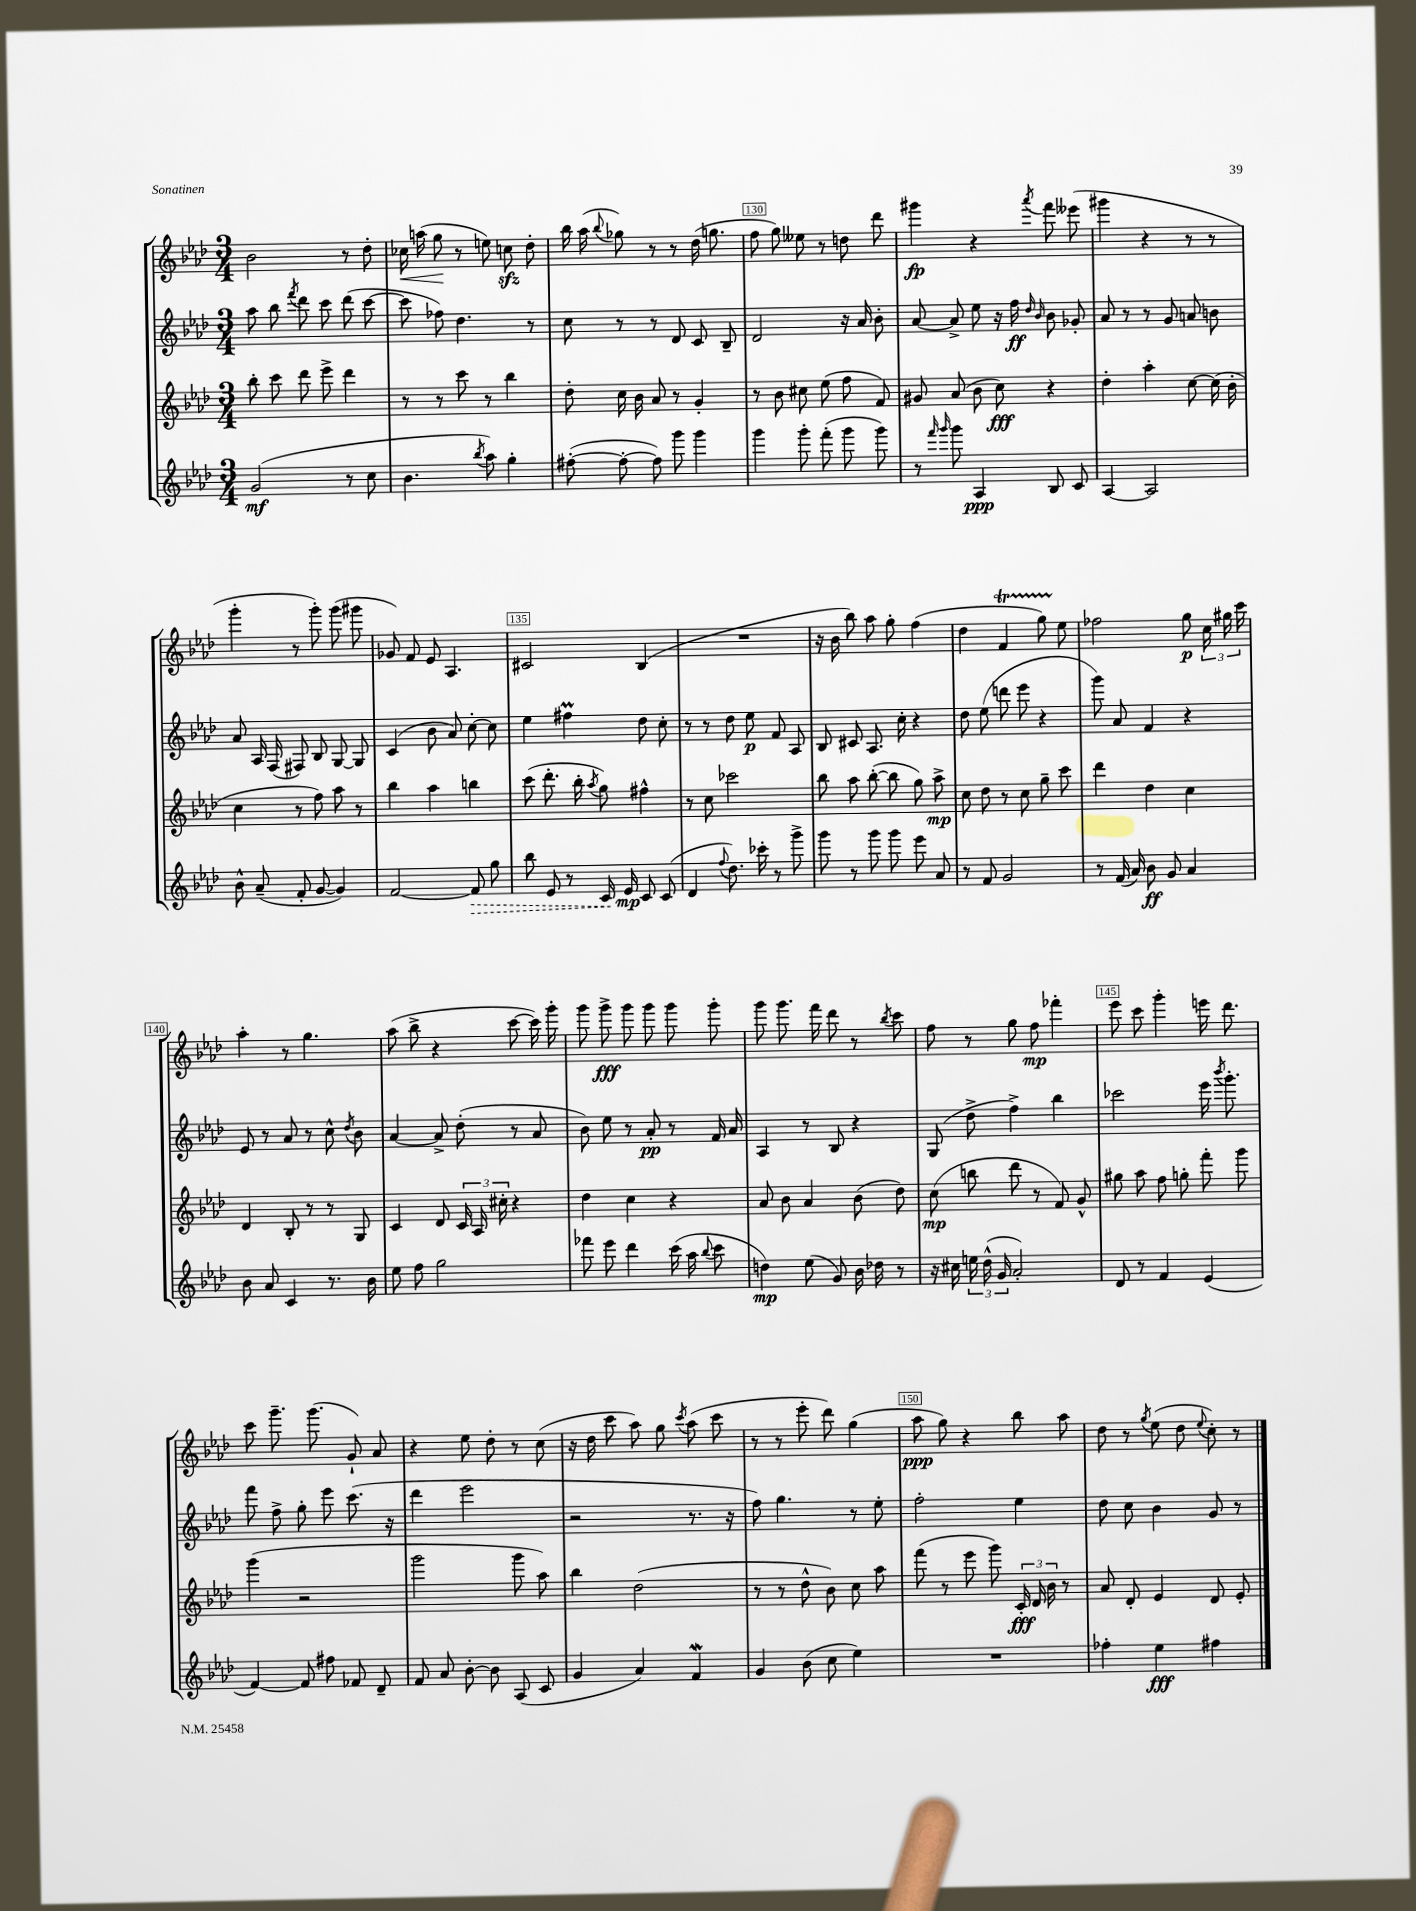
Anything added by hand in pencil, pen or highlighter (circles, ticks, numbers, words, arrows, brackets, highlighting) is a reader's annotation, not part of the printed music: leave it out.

**kern	**kern	**kern	**kern
*staff4	*staff3	*staff2	*staff1
*clefG2	*clefG2	*clefG2	*clefG2
*k[b-e-a-d-]	*k[b-e-a-d-]	*k[b-e-a-d-]	*k[b-e-a-d-]
*M3/4	*M3/4	*M3/4	*M3/4
(2g	8bb-'	8aa-	2b-
.	8ccc	8bb-	.
.	.	8qfff	.
.	8ddd-	8ddd-	.
.	8eee-^	8ccc	.
8r	4ddd-	(8ddd-	8r
8cc	.	[8ccc	8dd-'
=	=	=	=
4.b-	8r	8ccc]	16cc-
.	.	.	(16aa
.	8r	8ff-)	8gg
.	8ccc	4.dd-	8r
8qbb-	.	.	.
8aa-)	8r	.	8ee)
4gg'	4bb-	.	8cc
.	.	8r	8dd-'
=	=	=	=
([8ff#'	8dd-'	8cc	16bb-
.	.	.	(16aa-
.	.	.	8qqbb-
8ff#'_	16cc	8r	8gg-)
.	16b-	.	.
8ff#])	8a-	8r	8r
8ggg	8r	8d-	8r
4ggg	4g'	8c	(16dd-
.	.	.	8.gg
.	.	8B-~	.
=	=	=	=
4ggg	8r	2d-	8ff
.	8b-	.	8gg)
8ggg'	8cc#	.	8ee--
(8fff'	(8ee-	.	8r
8ggg	8ff	16r	8dd
.	.	16a-	.
8ggg)	8f)	8b-'	8ddd-
=	=	=	=
8r	8g#	[8a-	4ggg#
16qqfff	.	.	.
16qqggg	.	.	.
8ggg	(8a-	8a-^]	.
4A-	8b-	8ee-	4r
.	8cc)	16r	.
.	.	16ff	.
.	.	16qqdd-	.
.	.	16qqb-	8qaaa-
8B-	4r	8b-	8fff
8c	.	8g-'	(8eee--
=	=	=	=
[4A-	4dd-'	8a-	4ggg#
.	.	8r	.
2A-]	4aa-'	8r	4r
.	.	8g	.
.	[8cc	8a	8r
.	(16cc]	8b	8r
.	16b-'	.	.
=	=	=	=
8b-^^	4cc	8a-	4ggg'
(8a-~	.	16A-	.
.	.	(16F	.
8f'	8r	8F#)	8r
[8g	8ff)	8B-	8ggg')
4g])	8aa-	[8G	(8ggg
.	8r	8G]	8ggg#
=	=	=	=
[2f	4bb-	(4c	8g-)
.	.	.	8f
.	4aa-	8b-	8e-
.	.	8a-)	4.A-
8f]	4bb	[8cc'	.
8gg	.	8cc]	.
=	=	=	=
8bb-	(8ccc	4ee-	2c#
8e-	8.ddd-'	.	.
8r	.	4ff#	.
.	16bb-'	.	.
.	8qaa-	.	.
16c	8gg)	.	.
16e-	.	.	.
8c	4ff#^^	8dd-	(4B-
(8c	.	8cc'	.
=	=	=	=
4d-	8r	8r	2.r
.	8cc	8r	.
8qqff	.	.	.
8.dd-)	2ccc-	8dd-	.
.	.	8ee-	.
16ccc-'	.	.	.
8r	.	8f	.
8ggg^	.	8A-	.
=	=	=	=
8ggg	8bb-	8B-	16r
.	.	.	16b-
8r	8aa-	8c#	8bb-)
8ggg	([8bb-'	8.A-	8aa-
8ggg	8bb-]	.	8gg'
.	.	16cc'	.
8eee-	8gg)	4r	(4ff
8a-	8aa-^	.	.
=	=	=	=
8r	8cc	8dd-	4dd-
8f	8dd-	(8ee-	.
2g	8r	8ddd	4f
.	8cc	8eee-	.
.	8gg~	4r	8gg)
.	8ccc	.	8ee-
=	=	=	=
8r	4ddd-	8ggg)	2ff-
(16f	.	8a-	.
16a-)	.	.	.
8b-	4dd-	4f	.
8g	.	.	.
4a-	4cc	4r	8gg
.	.	.	24cc
.	.	.	24gg#
.	.	.	24ccc
=	=	=	=
8b-	4d-	8e-	4aa-'
8a-	.	8r	.
4c	8B-'	8a-	8r
.	8r	8r	4.gg
8.r	8r	8cc^^	.
.	.	8qdd-	.
.	8G	8b-	.
16b-	.	.	.
=	=	=	=
8ee-	4c	[4a-	(8aa-
8ff	.	.	8bb-^
2gg	8d-	8a-^]	4r
.	24c	(8dd-'	.
.	24A-	.	.
.	24cc#'	.	.
.	4r	8r	[8ccc
.	.	8a-	16ccc])
.	.	.	16ggg'
=	=	=	=
8fff-	4dd-	8b-)	8ggg
8eee-	.	8ee-	8ggg^
4ddd-	4cc	8r	8ggg
.	.	8a-'	8ggg
(16ccc	4r	8r	8ggg
16aa-	.	.	.
8qqbb-	.	.	.
8ccc	.	16f	8ggg'
.	.	16a-	.
=	=	=	=
4dd)	8a-	4A-	8ggg
.	8b-	.	8.ggg
(8ee-	4a-	8r	.
.	.	.	16fff
8g)	.	8B-	8ddd-
16b-	(8b-	4r	8r
16dd-	.	.	.
.	.	.	8qbb-
8r	8dd-)	.	8ccc
=	=	=	=
16r	(8cc	(8G	8ff
16cc#	.	.	.
24ee	8bb	8dd-^	8r
(24dd-^^	.	.	.
24g	.	.	.
2a-')	8ddd-	4ff^)	8gg
.	8r	.	8ff
.	8f)	4bb-	4fff-'
.	8g^^	.	.
=	=	=	=
8d-	8gg#	2ccc-	8eee-
8r	8aa-	.	8ccc
4f	8ff	.	4ggg'
.	8gg'	.	.
(4e-	8fff'	16eee-	16eee
.	.	8qbbb-	.
.	.	8.ggg'	8.ddd-
.	8ggg	.	.
=	=	=	=
[4f)	(4ggg	8fff	8ccc
.	.	8ff^	8.ggg~
8f]	2r	8gg'	.
.	.	.	(8.ggg
8ff#	.	8eee-	.
8f-	.	(8.ccc	8g`)
8d-~	.	.	8a-
.	.	16r	.
=	=	=	=
8f	2ggg	4ddd-	4r
8a-	.	.	.
[8b-'	.	2eee-	8ee-
8b-]	.	.	8dd-'
(8A-	8ggg	.	8r
8c	8aa-)	.	(8cc
=	=	=	=
4g	4bb-	2r	16r
.	.	.	16dd-
.	.	.	8ccc
4a-)	(2dd-	.	8aa-)
.	.	.	8gg
.	.	.	8qccc
4f	.	8.r	(8aa-
.	.	.	8ccc
.	.	16r	.
=	=	=	=
4g	8r	8ff)	8r
.	8r	4.gg	8r
(8b-	8dd-^^	.	8eee-'
8cc	8b-)	.	8ddd-)
4ee-)	8cc	8r	(4gg
.	8aa-	8ee-'	.
=	=	=	=
2.r	(8fff	2ff'	8aa-
.	8r	.	8gg)
.	8eee-	.	4r
.	8ggg)	.	.
.	24c'	4ee-	8bb-
.	24d-	.	.
.	24b-	.	.
.	8r	.	8aa-
=	=	=	=
4ff-'	8a-	8dd-	8dd-
.	8d-'	8cc	8r
.	.	.	8qgg
4ee-	4e-	4b-	(8ee-
.	.	.	8dd-
.	.	.	8qqee-
4ff#	8d-	8g	8cc')
.	8e-'	8r	8r
==	==	==	==
*-	*-	*-	*-
